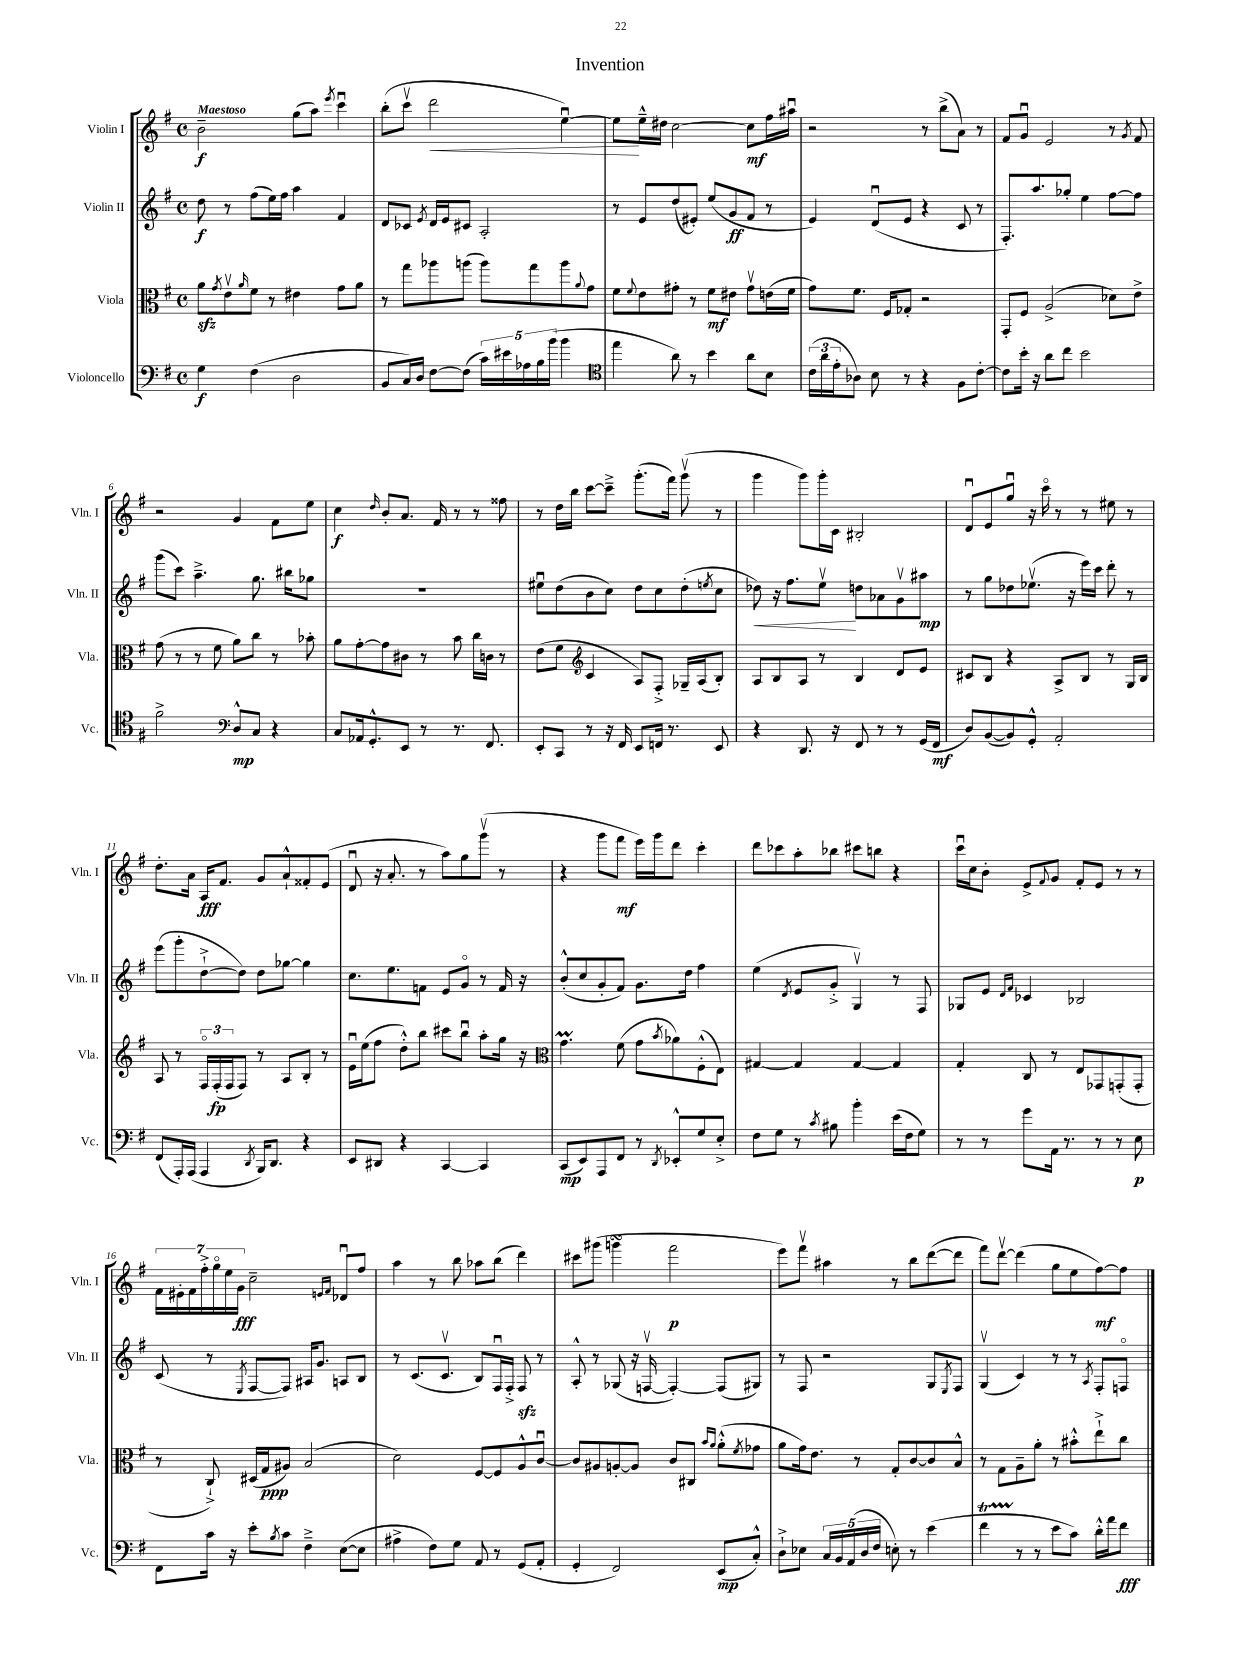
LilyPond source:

\header { title = "Invention" }
<<
\new StaffGroup <<
\new Staff = "s0" \with { instrumentName = "Violin I" shortInstrumentName = "Vln. I" } {
    \clef treble \key g \major \defaultTimeSignature \time 4/4 \tempo "Maestoso"
    b'2--\f g''8( a''8) \acciaccatura { e'''8 } c'''4\downbow |
    b''8-.( c'''8\upbow d'''2\< e''4~\downbow) |
    e''8\! e''16---^ dis''16 c''2~ c''8\mf fis''16 ais''16\downbow |
    r2 r8 b''8->( a'8) r8 |
    fis'8 g'8\downbow e'2 r8 \acciaccatura { g'8 } fis'8 |
    r2 g'4 fis'8 e''8 |
    c''4\f \grace { d''16 } b'8-. a'8. fis'16 r8 r8 fisis''8 |
    r8 d''16 b''16 c'''8~ c'''8---> g'''8.-.( fis'''16) g'''8\upbow( r8 |
    g'''4 g'''8) g'''16-. c'16 bis2-. |
    d'8\downbow e'8 g''8\downbow r16 c'''16\flageolet r8 r8 eis''8 r8 |
    d''8.-. a'16 a16\fff fis'8. g'8 a'8-!-^ fisis'8-. e'8( |
    d'8\downbow r16 a'8.-. r8 a''8) g''8 g'''8\upbow( r8 |
    r4 g'''8 fis'''8\mf e'''16) g'''16 d'''8 c'''4-. |
    d'''8 ces'''8 a''8-. bes''8 cis'''8 b''8 r4 |
    c'''16\downbow c''16 b'8-. e'8-> \appoggiatura { fis'8 } g'8 fis'8-. e'8 r8 r8 |
    \tuplet 7/4 { fis'16 eis'16-. fis'16 fis''16-.-> g''16\flageolet e''16 g'16\fff } c''2-- \grace { e'16 fis'16 } des'8\downbow fis''8 |
    a''4 r8 b''8 aes''8 b''8( d'''4) |
    cis'''8 gis'''8( g'''4\turn fis'''2\p |
    e'''8) fis'''8\upbow ais''4 r8 b''8 d'''8~( d'''8 |
    fis'''8) d'''8~\upbow d'''4( g''8 e''8 fis''8~\mf) fis''8 \bar "|." |
}
\new Staff = "s1" \with { instrumentName = "Violin II" shortInstrumentName = "Vln. II" } {
    \clef treble \key g \major \defaultTimeSignature \time 4/4
    d''8\f r8 fis''8( e''16) fis''16 a''4 fis'4 |
    d'8 ces'8 \acciaccatura { e'8 } d'16 e'16 cis'8 a2-. |
    r8 e'8 d''8( eis'8-.) e''8( g'8\ff fis'8 r8 |
    e'4) d'8\downbow( e'8 r4 c'8 r8 |
    fis8.-.) a''8. ges''8-. e''4 fis''8~ fis''8 |
    g'''8( c'''8) a''4.---> g''8. bis''16 ges''8 |
    R1 |
    eis''8\downbow d''8( b'8 c''8) d''8 c''8 d''8-.( \acciaccatura { e''8 } c''8 |
    des''8\<) r16 fis''8. e''8\upbow\! d''8 aes'8 g'8\upbow ais''8\mp |
    r8 g''8 des''8 ees''8.\upbow( r16 e'''16) c'''16 d'''8-. r8 |
    e'''8( g'''8-. d''8~-!-> d''8) d''8 ges''8~ ges''4 |
    c''8. e''8. f'8 e'8 g'8\flageolet r8 f'16 r16 |
    b'8-.-^( c''8 g'8-. fis'8) g'8. d''16 fis''4 |
    e''4( \acciaccatura { d'8 } e'8 g'8-.-> g4\upbow) r8 fis8 |
    ges8 e'8 \grace { d'16 fis'16 } ces'4 bes2 |
    c'8( r8 \acciaccatura { e8 } fis8~ fis8) ais16 g'8. a8 b8 |
    r8 c'8.( c'8.\upbow b8) fis16\downbow fis16-.-> fis8\sfz r8 |
    a8-.-^ r8 ges8( r16 f16~\upbow f4~-.) f8( gis8) |
    r8 fis8 r2 g8 \acciaccatura { e8 } fis8 |
    g4\upbow( c'4) r8 r8 \acciaccatura { a8 } fis8-. f8\flageolet \bar "|." |
}
\new Staff = "s2" \with { instrumentName = "Viola" shortInstrumentName = "Vla." } {
    \clef alto \key g \major \defaultTimeSignature \time 4/4
    a'8\sfz \acciaccatura { g'8 } e'8\upbow \grace { a'16 } fis'8 r8 eis'4 g'8 a'8 |
    r8 g''8 aes''8 a''8( a''8) g''8 a''8 \appoggiatura { a'8 } g'8 |
    fis'8 \appoggiatura { fis'8 } e'8 gis'8-. r8 fis'8\mf eis'8 gis'8\upbow e'16( fis'16 |
    g'8) fis'8. fis16 ges8-. r2 |
    g,8-. fis8 a2->( des'8) e'8-> |
    g'8( r8 r8 fis'8 a'8) c''8 r8 bes'8-. |
    a'8 g'8~-. g'8 cis'8 r8 b'8 c''16 c'16 r8 |
    e'8( fis'8 \clef treble c'4 a8) fis8-.-> ges16-- a16( b8-.) |
    a8 b8 a8 r8 b4 d'8 e'8 |
    cis'8 b8 r4 a8-> b8 r8 g16 b16 |
    a8 r8 \tuplet 3/2 { fis16\flageolet fis16-.\fp( fis16 } fis8) r8 a8 b8-. r8 |
    e'16\downbow e''16( fis''8 d''8-.-^) b''8 cis'''8 b''8\downbow a''8-. g''16 r16 |
    \clef alto g'4.\prall fis'8( g'8 \acciaccatura { b'8 } aes'8) fis8-.-^( e8) |
    gis4~ gis4 gis4~ gis4 |
    g4-. c8 r8 e8 ges,8 g,8-.( g,8-. |
    r8 c8-!->) dis16( g16\ppp ais8) b2( |
    d'2) fis8~ fis8 a8-^ c'8~\downbow |
    c'8 ais8 a8~-. a8 c'8 cis8 \grace { b'16 a'16 } a'8-.-^( \acciaccatura { fis'8 } ges'8 |
    a'8 g'16) e'8. r8 g8-. c'8~ c'8 b8-^ |
    r8 g8 a8-- a'8-. r8 bis'8-.-^ e''8-!-> c''8 \bar "|." |
}
\new Staff = "s3" \with { instrumentName = "Violoncello" shortInstrumentName = "Vc." } {
    \clef bass \key g \major \defaultTimeSignature \time 4/4
    g4\f fis4( d2 |
    b,8 c16) d16 fis8~ fis8( \tuplet 5/4 { c'16) eis'16 aes16 b16 b'16( } b'4 |
    \clef tenor e''4 a'8) r8 b'4 a'8 b8 |
    \tuplet 3/2 { c'16( a'16 e'16-. } aes8) b8 r8 r4 fis8 c'8~-. |
    c'8 b'16-. r16 a'8 c''8 b'2 |
    fis'2-> \clef bass d8-^\mp c8 r4 |
    c8 aes,16 g,8.-.-^ e,8 r8 r8. fis,8. |
    e,8-. c,8 r8 r16 fis,16 e,8 f,16 r8. e,8 |
    r4 d,8. r16 fis,8 r8 r8 g,16( fis,16\mf |
    d8) b,8~( b,8) g,8-.-^ a,2-. |
    fis,8( a,,16-.) a,,16( a,,4 \acciaccatura { d,8 } b,,16) d,8. r4 |
    e,8 dis,8 r4 c,4~ c,4 |
    c,8\mp( e,8) a,,8 fis,8 r8 \acciaccatura { d,8 } ees,8-.-^ g8 e8-.-> |
    fis8 g8 r8 \acciaccatura { c'8 } bis8 b'4-. e'16( fis16 g8) |
    r8 r8 g'8 a,16 r8. r8 r8 e8\p |
    fis,8 c'16 r16 e'8-. \acciaccatura { b8 } c'8 fis4---> e8~( e8 |
    ais4-> fis8) g8 a,8 r8 g,8( a,8-. |
    g,4-. fis,2) e,8\mp( c8-.-^) |
    d8-!-> ees8 \tuplet 5/4 { c16 b,16 a,16( d16 fis16 } e8-.) r8 e'4( |
    fis'4\startTrillSpan r8\stopTrillSpan r8 e'8 c'8) d'16-.-^ a'16 fis'8\fff \bar "|." |
}
>>
>>
